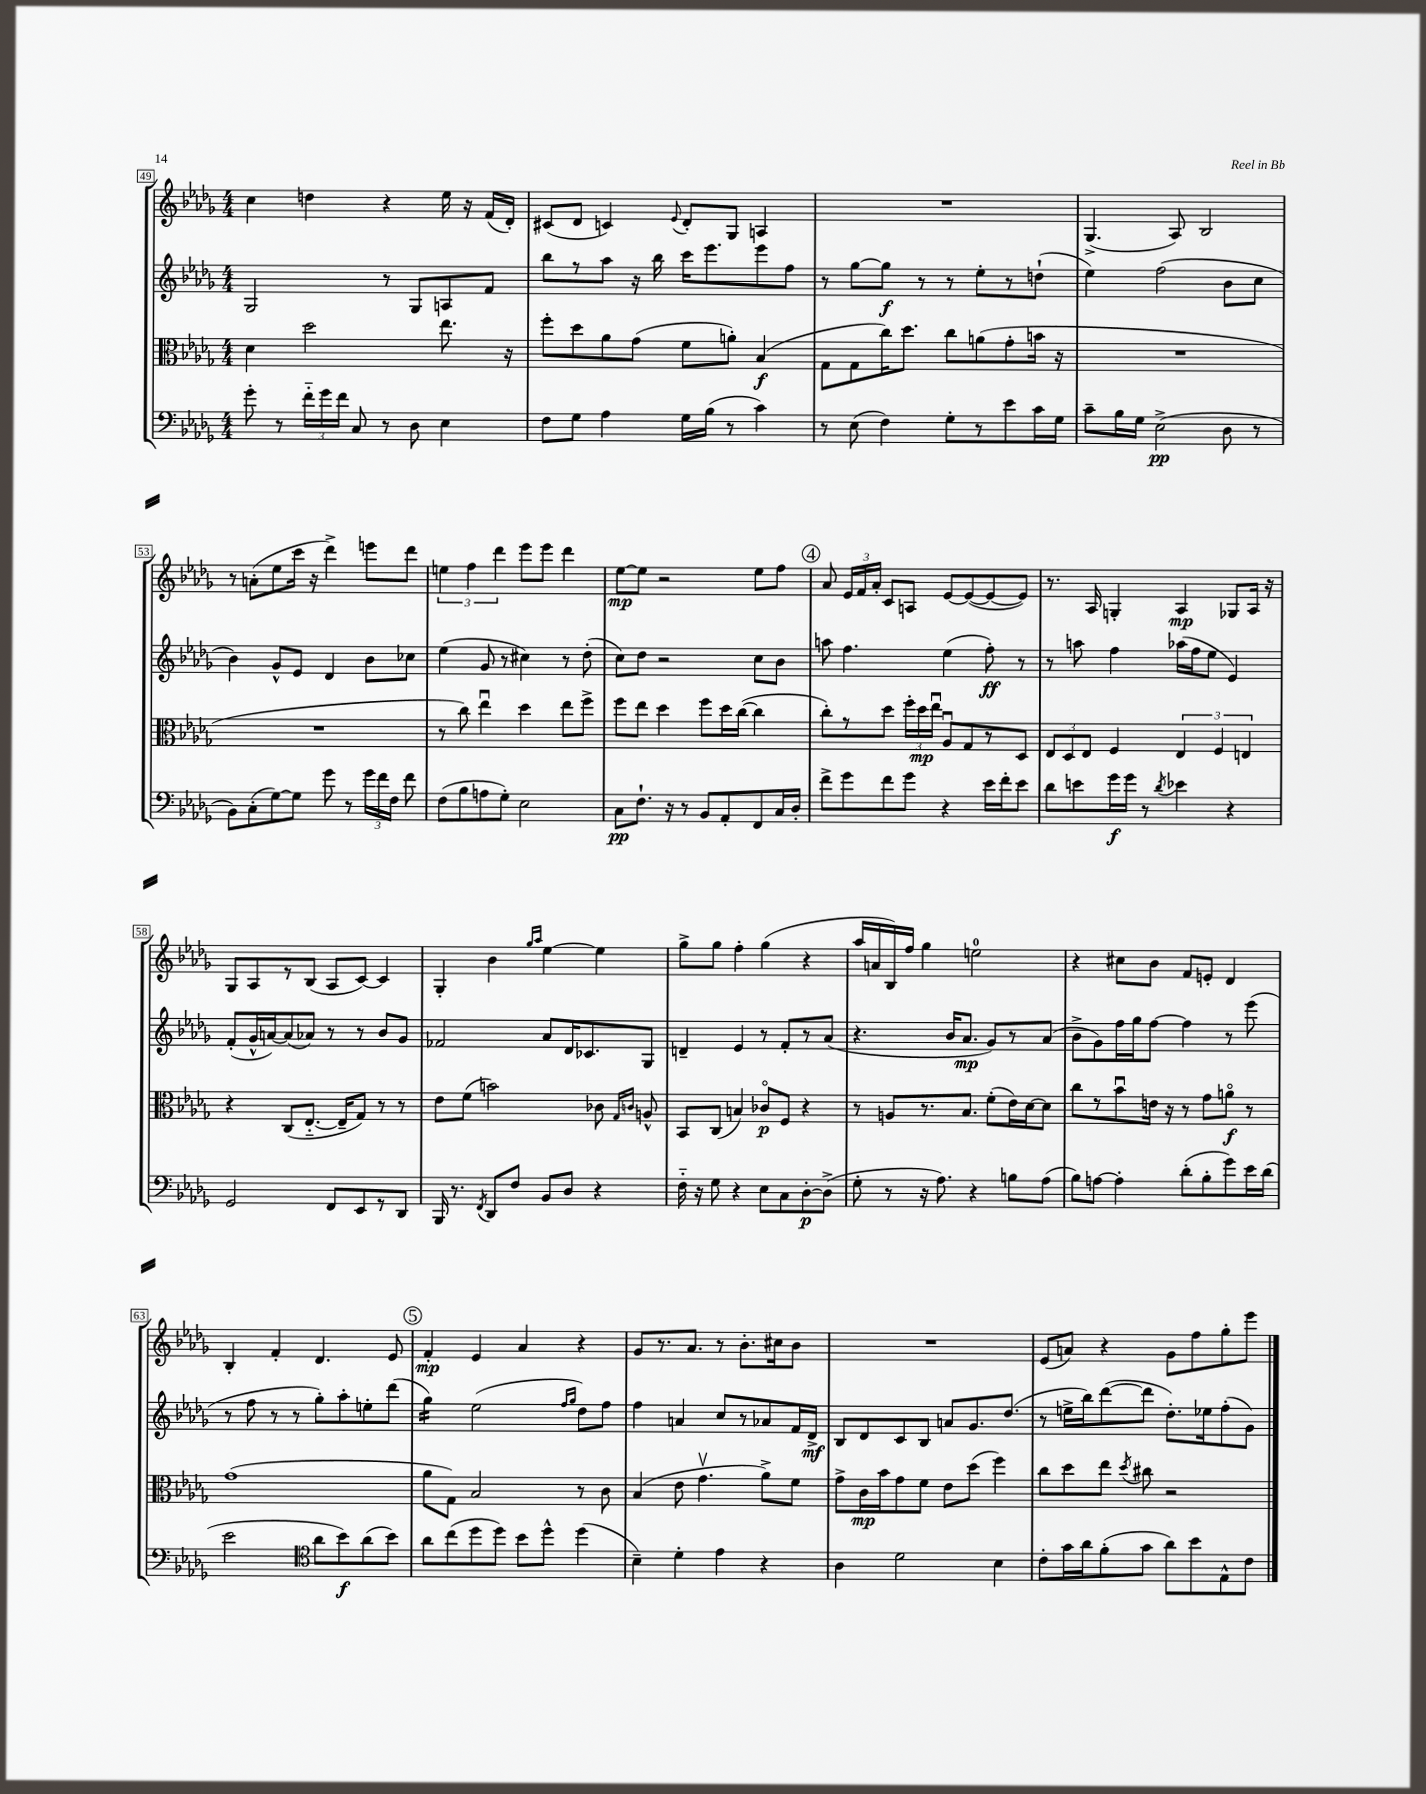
<<
\new StaffGroup <<
\new Staff = "s0" {
    \clef treble \key des \major \numericTimeSignature \time 4/4
    \autoBeamOff c''4 d''4 r4 ees''16 r16 f'16[( des'16]-.) |
    cis'8[( des'8] c'4) \appoggiatura { ees'8 } des'8[-. ges8] a4 |
    R1 |
    ges4.->( aes8) bes2 |
    r8 a'8[-.( ees''8 c'''16] r16 des'''4->) e'''8[ des'''8] |
    \tuplet 3/2 { e''4 f''4 des'''4 } ees'''8[ ees'''8] des'''4 |
    ees''8[~\mp ees''8] r2 ees''8[ f''8] |
    \mark \markup { \circle "4" } aes'8 \tuplet 3/2 { ees'16[ f'16 aes'16]-. } c'8[ a8] ees'8[~ ees'8~( ees'8~ ees'8]) |
    r8. aes16 g4-. aes4\mp ges8[ aes16] r16 |
    ges8[ aes8 r8 bes8]( aes8[ c'8]~) c'4 |
    ges4-. bes'4 \grace { ges''16[ aes''16] } ees''4~ ees''4 |
    ges''8[-> ges''8] f''4-. ges''4( r4 |
    aes''16[ a'16 bes16) f''16] ges''4 e''2-0 |
    r4 cis''8[ bes'8] f'8[ e'8]-. des'4 |
    bes4-. f'4-. des'4. ees'8 |
    \mark \markup { \circle "5" } f'4-.\mp ees'4 aes'4 r4 |
    ges'8[ r8. aes'8.] r8 bes'8.[-. cis''16 bes'8] |
    R1 |
    ees'8[( a'8]) r4 ges'8[ f''8 ges''8-. ees'''8] \bar "|." |
}
\new Staff = "s1" {
    \clef treble \key des \major \numericTimeSignature \time 4/4
    \autoBeamOff ges2 r8 ges8[ a8 f'8] |
    bes''8[ r8 aes''8] r16 bes''16 c'''16[ ees'''8. ees'''8 f''8] |
    r8 ges''8[~ ges''8]\f r8 r8 ees''8[-. r8 d''8]-!( |
    ees''4) f''2( bes'8[ c''8] |
    bes'4) ges'8[-^ ees'8] des'4 bes'8[ ces''8] |
    ees''4( ges'8 r8 cis''4) r8 des''8-.( |
    c''8[) des''8] r2 c''8[ bes'8] |
    \mark \markup { \circle "4" } a''8 f''4. ees''4( f''8-.\ff) r8 |
    r8 a''8 f''4 aes''16[( f''16 ees''8] ees'4) |
    f'8[-.( ges'16-^ a'16~) a'8( aes'8]) r8 r8 bes'8[ ges'8] |
    fes'2 aes'8[ des'16 ces'8. ges8] |
    d'4-- ees'4 r8 f'8[-. r8 aes'8]( |
    r4. bes'16[ aes'8.]\mp ges'8[) r8 aes'8]( |
    bes'8[-> ges'8) f''16 ges''16 f''8]~ f''4 r8 ees'''8( |
    r8 f''8 r8 r8 ges''8[-.) aes''8-. e''8-. des'''8]( |
    \mark \markup { \circle "5" } ges''4:16) ees''2( \grace { f''16[ ges''16] } des''8[) f''8] |
    f''4 a'4 c''8[ r8 aes'8 f'16 des'16]->\mf |
    bes8[ des'8 c'8 bes8] a'8[ ges'8. des''8.]( |
    r8 e''16[-> bes''16) des'''8~( des'''8] des''8.[-.) ees''16 f''8-.( ges'8]) \bar "|." |
}
\new Staff = "s2" {
    \clef alto \key des \major \numericTimeSignature \time 4/4
    \autoBeamOff des'4 des''2 ees''8. r16 |
    f''8[-. des''8 aes'8 ges'8]( f'8[ a'8]-.) bes4\f( |
    ges8[ ges8 c''16) des''8.] c''8[ a'8( ges'8-. b'16] r16 |
    R1 |
    R1 |
    r8 c''8) ees''4\downbow des''4 ees''8[ f''8]-> |
    f''8[ ees''8] des''4 f''8[ des''16 c''16]~( c''4 |
    \mark \markup { \circle "4" } c''8[-.) r8 des''8] \tuplet 3/2 { f''16[-. des''16\mp ees''16]\downbow } aes8[\downbow ges8 r8 des8] |
    \tuplet 3/2 { ees8[ des8 ees8] } f4 \tuplet 3/2 { ees4 f4 e4 } |
    r4 c8[( ees8.]~-_ ees16[-- ges8]) r8 r8 |
    ees'8[ f'8]( b'2) ces'8 \grace { ges16[ c'16] } a8-^ |
    bes,8[ c8]( b4) ces'8[\flageolet\p f8] r4 |
    r8 a8[ r8. bes8.] f'8[-.( ees'16) des'16~ des'8] |
    c''8[ r8 bes'8\downbow e'16] r16 r8 ges'8[ a'8]\flageolet\f r8 |
    ges'1( |
    \mark \markup { \circle "5" } aes'8[ ges8]) bes2 r8 c'8 |
    bes4( ees'8 ges'4.\upbow aes'8[->) f'8] |
    ges'8[-> c'16\mp bes'16 ges'8 f'8] ees'8[ des''8]( f''4) |
    c''8[ des''8 ees''8] \acciaccatura { des''8 } cis''8 r2 \bar "|." |
}
\new Staff = "s3" {
    \clef bass \key des \major \numericTimeSignature \time 4/4
    \autoBeamOff ges'8-. r8 \tuplet 3/2 { f'16[-_ ges'16 f'16] } c8 r8 des8 ees4 |
    f8[ ges8] aes4 ges16[ bes16]( r8 c'4) |
    r8 ees8( f4) ges8[-. r8 ees'8 c'16 ges16] |
    c'8[-- bes16 ges16] ees2->\pp( des8 r8 |
    bes,8[) c8-.( ges8~) ges8] ges'8 r8 \tuplet 3/2 { ges'16[ f'16 f16] } f'8 |
    f8[( bes8 a8 ges8]-.) ees2 |
    c8[\pp f8.]-! r16 r8 bes,8[ aes,8-. f,8 c16 des16]-. |
    \mark \markup { \circle "4" } f'8[-> ges'8 f'8 ges'8] r4 ees'16[ f'16-. ees'8] |
    des'8[ e'8 ges'16\f ges'16] r8 \acciaccatura { des'8 } ees'4 r4 |
    ges,2 f,8[ ees,8 r8 des,8] |
    bes,,16 r8. \acciaccatura { f,8 } des,8[ f8] bes,8[ des8] r4 |
    f16-_ r16 ges8 r4 ees8[ c8 des8~-.\p des8]->( |
    ges8-. r8 r16 aes8.) r4 b8[ aes8]( |
    bes8[) a8]~ a4-. des'8[-.( bes8-. ges'8) ees'16 des'16]( |
    ees'2 \clef tenor aes'8[ bes'8\f) aes'8( bes'8]) |
    \mark \markup { \circle "5" } aes'8[ c''8( des''8 des''8]) bes'8[ des''8]-^ des''4( |
    bes4--) des'4-. ees'4 r4 |
    aes4 des'2 bes4 |
    c'8[-. ges'16 aes'16 f'8-.( ges'8] aes'8[) bes'8 ees8-^ c'8] \bar "|." |
}
>>
>>
\layout { \context { \Score currentBarNumber = #49 \override BarNumber.stencil = #(make-stencil-boxer 0.1 0.3 ly:text-interface::print) } }
